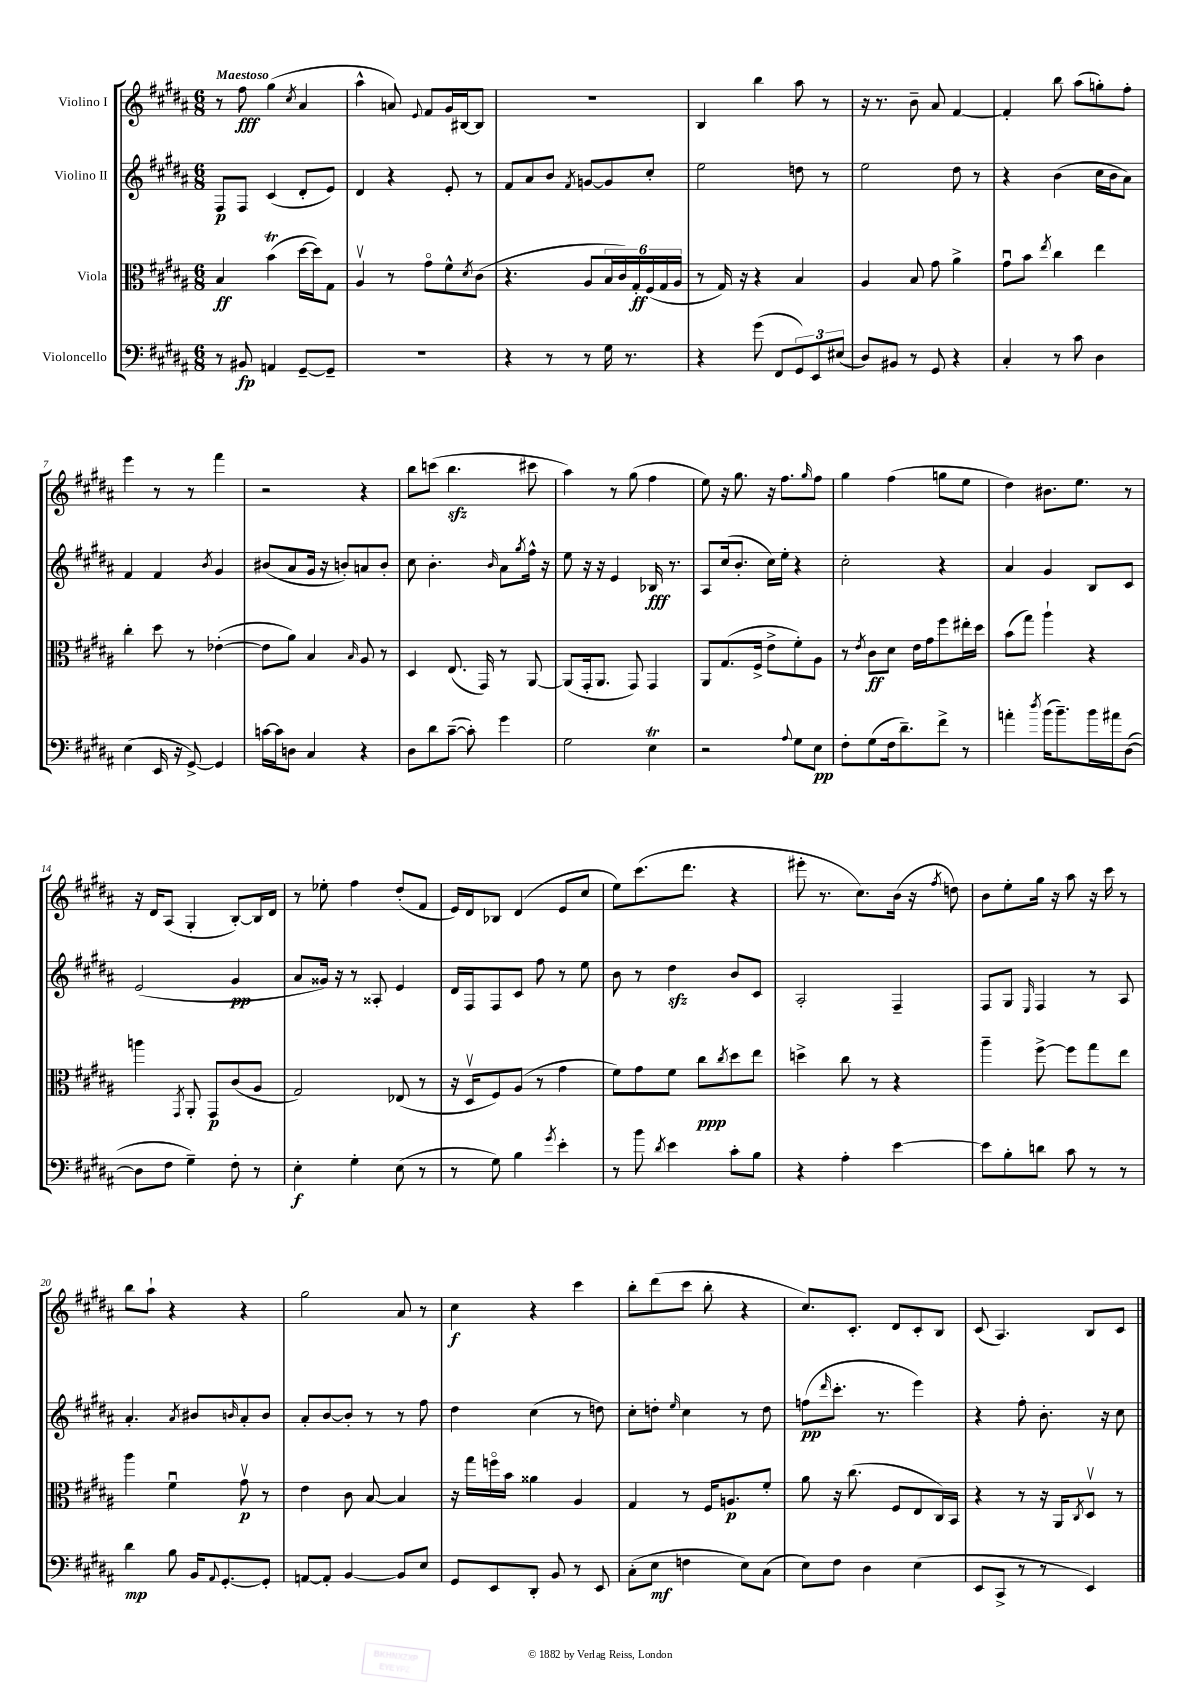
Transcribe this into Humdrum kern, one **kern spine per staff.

**kern	**kern	**kern	**kern
*staff4	*staff3	*staff2	*staff1
*clefF4	*clefC3	*clefG2	*clefG2
*k[f#c#g#d#a#]	*k[f#c#g#d#a#]	*k[f#c#g#d#a#]	*k[f#c#g#d#a#]
*M6/8	*M6/8	*M6/8	*M6/8
8r	4B/	8F#/L	8r
8BB#/	.	8F#/J	8ff#\
4AA/	(4b\	(4c#/	(4gg#\
.	.	.	8qcc#/
[8GG#~/L	[16dd#\LL	8d#'/L	4a#/
.	16dd#\]J)	.	.
8GG#~/]J	8G#\J	8e/J)	.
=	=	=	=
2.r	4A#v/	4d#/	4aa#^^\
.	8r	4r	8a/)
.	.	.	8qqe/
.	8g#o\L	.	8f#/L
.	8f#^^\	8e'/	16g#/L
.	.	.	[16B#/J
.	8qd#/	.	.
.	(8c#\J	8r	8B#/]J
=	=	=	=
4r	4.r	8f#/L	2.r
.	.	8a#/	.
8r	.	8b/J	.
.	.	8qf#/	.
8r	8A#/L	[8g/L	.
16G#\	24B/L	8g/]	.
.	24c#/)	.	.
8.r	.	.	.
.	24G#'/	.	.
.	(24F#/	8cc#'/J	.
.	24G#/	.	.
.	24A#/JJ	.	.
=	=	=	=
4r	8r	2ee\	4B/
.	16G#/)	.	.
.	16r	.	.
(8g#\	4r	.	4bb\
8FF#/L	.	.	.
12GG#/)	4B/	8dd\	8aa#\
12EE/	.	.	.
.	.	8r	8r
(12E#/J	.	.	.
=	=	=	=
8D#/L)	4A#/	2ee\	16r
.	.	.	8.r
8BB#/J	.	.	.
8r	8B/	.	8b~\
8GG#/	8g#\	.	8a#/
4r	4a#^\	8dd#\	[4f#/
.	.	8r	.
=	=	=	=
4C#'/	8g#u\L	4r	4f#'/]
.	8b\J	.	.
.	8qee/	.	.
8r	4cc#\	(4b\	8bb\
8c#\	.	.	(8aa#\L
4D#\	4ee\	16cc#\LL	8gg'\)
.	.	16b\J	.
.	.	8a#\J)	8ff#'\J
=	=	=	=
(4E\	4cc#'\	4f#/	4eee\
16EE/	8dd#\	4f#/	8r
16r	.	.	.
[8GG#^/)	8r	.	8r
.	.	8qb/	.
4GG#/]	([4e-'\	4g#/	4fff#\
=	=	=	=
[16c\LL	8e-\]L	(8b#/L	2r
16c\]J	.	.	.
8D\J	8a#\J)	8a#/	.
4C#/	4B/	16g#/Jk	.
.	.	16r	.
.	.	8b'/L)	.
.	16qqB/	.	.
4r	8A#/	8a/	4r
.	8r	8b'/J	.
=	=	=	=
8D#\L	4D#/	8cc#\	8bb\L
8d#\	.	4.b'\	(8ccc\J
([8c#~\J	(8.E/	.	4.bb\
8c#'\])	.	.	.
.	16GG#/)	.	.
.	.	16qqb/	.
4g#\	8r	8a#\L	.
.	.	8qgg#/	.
.	[8AA#/	16ff#^^\Jk	8ccc#\
.	.	16r	.
=	=	=	=
2G#\	(8AA#/]L	8ee\	4aa#\)
.	16GG#'/k	16r	.
.	8.AA#/J	16r	.
.	.	4e/	8r
.	8GG#/)	.	(8gg#\
4E\	4GG#/	16B-/	4ff#\
.	.	8.r	.
=	=	=	=
2r	8AA#/L	8A#/L	8ee\)
.	(8.G#/	(16cc#/k	16r
.	.	8.b'/J	8.gg#\
.	16F#^/Jk	.	.
.	8e^\L	16cc#\LL)	16r
.	.	16ee'\JJ	8.ff#\L
8qqA#/	.	.	.
8G#\L	8f#'\)	4r	.
.	.	.	16qqgg#/
8E\J	8A#\J	.	8ff#\J
=	=	=	=
8F#'\L	8r	2cc#'\	4gg#\
.	8qe/	.	.
(8G#\	8c#\L	.	.
16F#\k	8d#\J	.	(4ff#\
8.d#~\)	.	.	.
.	16e\LL	.	.
.	16g#\J	.	.
8f#^\J	8ff#\	4r	8gg\L
8r	16ee#'\L	.	8ee\J
.	16dd#\JJ	.	.
=	=	=	=
4a'\	(8b\L	4a#/	4dd#\)
.	8gg#\J)	.	.
8qdd#/	.	.	.
(16b\LK	4aa#`\	4g#/	8.b#\L
8.b~\)	.	.	.
.	.	.	8.ee\J
16b\L	4r	8B/L	.
16a#\J	.	.	.
([8D#\J	.	8c#/J	8r
=	=	=	=
8D#\]L	4aa\	(2e/	16r
.	.	.	16d#/LK
8F#\J	.	.	(8A#/J
.	8qGG#/	.	.
4G#~\)	8AA#'/	.	4G#'/
.	8GG#/L	.	.
8F#'\	(8c#/	4g#/	[8B'/L)
8r	8A#/J	.	16B/]L
.	.	.	16d#/JJ
=	=	=	=
4E'\	2G#/)	8a#/L	8r
.	.	16g##/Jk)	8ee-'\
.	.	16r	.
4G#'\	.	8r	4ff#\
.	.	8A##'/	.
(8E\	(8E-/	4e/	(8dd#'/L
8r	8r	.	8f#/J
=	=	=	=
8r	16r	16d#/LL	16e/LL)
.	16D#v/LK	16F#/J	16d#/J
8G#\)	8F#/)	8F#/	8B-/J
4B\	(8A#/J	8c#/J	(4d#/
.	8r	8ff#\	.
8qg#/	.	.	.
4e'\	4g#\	8r	8e/L
.	.	8ee\	8cc#/J
=	=	=	=
8r	8f#\L)	8b\	8ee\L)
8b\	8g#\	8r	(8.ccc#\
8qd#/	.	.	.
4e\	8f#\J	4dd#\	.
.	.	.	8.ddd#\J
.	8cc#\L	.	.
.	8qcc#/	.	.
8c#'\L	8dd#\	8b/L	4r
8B\J	8ee\J	8c#/J	.
=	=	=	=
4r	4dd^\	2A#'/	8eee#'\
.	.	.	8.r
4A#'\	8cc#\	.	.
.	.	.	8.cc#\L)
.	8r	.	.
[4e\	4r	4F#~/	(16b\Jk
.	.	.	16r
.	.	.	8qff#/
.	.	.	8dd\)
=	=	=	=
8e\]L	4aa#~\	8F#/L	8b\L
8B'\	.	8G#/J	8ee'\
.	.	16qqE/	.
8d\J	[8ff#^\	4F#/	16gg#\Jk
.	.	.	16r
8c#\	8ff#\]L	.	8aa#\
8r	8gg#\	8r	16r
.	.	.	16ccc#\
8r	8ee\J	8A#/	8r
=	=	=	=
4d#\	4aa#\	4.a#'/	8bb\L
.	.	.	8aa#`\J
8B\	4f#u\	.	4r
.	.	8qa#/	.
16BB/LK	.	8b#/L	.
8qqAA#/	.	.	.
[8.GG#'/	.	.	.
.	.	16qqb/	.
.	8g#v\	8a#'/	4r
8GG#'/]J	8r	8b/J	.
=	=	=	=
[8AA/L	4e\	8a#'/L	2gg#\
8AA'/]J	.	[8b/	.
[4BB/	8c#\	8b'/]J	.
.	[8B/	8r	.
8BB/]L	4B/]	8r	8a#/
8E/J	.	8ff#\	8r
=	=	=	=
8GG#/L	16r	4dd#\	4cc#\
.	16gg#\LL	.	.
8EE/	16ffo\	.	.
.	16b\JJ	.	.
8DD#'/J	4a##\	(4cc#\	4r
8BB/	.	.	.
8r	4A#/	8r	4ccc#\
8EE/	.	8dd\)	.
=	=	=	=
(8C#'\L	4G#/	8cc#'\L	8bb'\L
8E\J	.	8dd'\J	(8ddd#\
.	.	16qqee/	.
4F\	8r	4cc#\	8ccc#\J
.	16F#/LK	.	8bb'\
.	8.A/	.	.
8E\L)	.	8r	4r
(8C#\J	8f#'/J	8dd\	.
=	=	=	=
8E\L)	8a#\	(8ff\L	8.cc#/L)
.	.	16qqddd#/	.
8F#\J	16r	8.ccc#'\J	.
.	(8.cc#\	.	8.c#'/J
4D#\	.	.	.
.	.	8.r	.
.	8F#/L	.	8d#/L
(4E\	8E/	4eee\)	8c#'/
.	16C#/L)	.	8B/J
.	16BB/JJ	.	.
=	=	=	=
8EE/L	4r	4r	(8c#/
8CC#^/J	.	.	4.A#/)
8r	8r	8ff#'\	.
8r	16r	8.b'\	.
.	16AA#/LK	.	.
.	8qC#/	.	.
4EE/)	8D#v/J	.	8B/L
.	.	16r	.
.	8r	8cc#\	8c#/J
==	==	==	==
*-	*-	*-	*-
